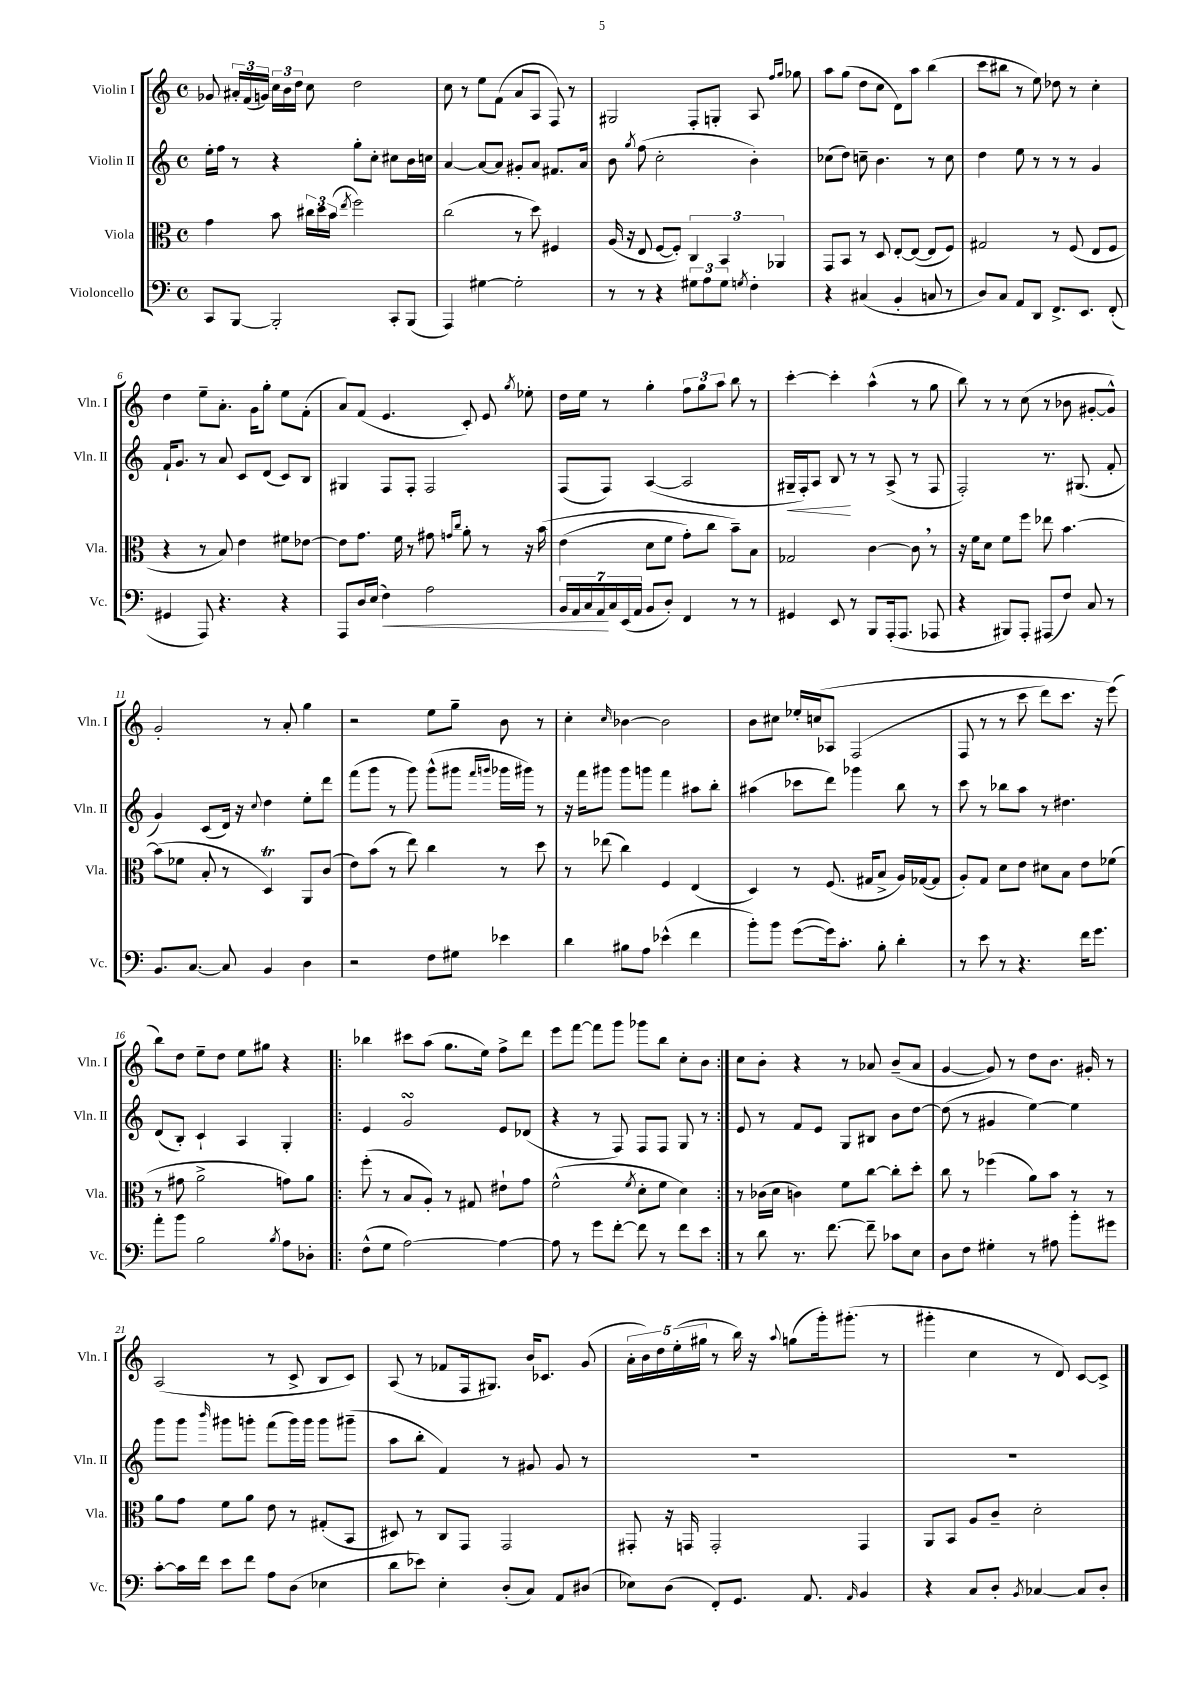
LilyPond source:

<<
\new StaffGroup <<
\new Staff = "s0" \with { instrumentName = "Violin I" shortInstrumentName = "Vln. I" } {
    \clef treble \key c \major \defaultTimeSignature \time 4/4
    \autoBeamOff ges'8 \tuplet 3/2 { ais'16[-. f'16( g'16]) } \tuplet 3/2 { c''16[ b'16 d''16] } c''8 d''2 |
    c''8 r8 e''8[ f'8]( a'8[ a8] f8) r8 |
    gis2 f8[-. g8]-. a8 \grace { f''16[ g''16] } ges''8 |
    a''8[ g''8]( d''8[ c''8] d'8[) a''8] b''4( |
    c'''8[ bis''8] r8 e''8) des''8 r8 c''4-. |
    d''4 e''8[-- a'8.]-. g'16[ g''8]-. e''8[ f'8]-.( |
    a'8[) f'8]( e'4. c'8-.) e'8 \acciaccatura { g''8 } ees''8-. |
    d''16[ e''16] r8 g''4-. \tuplet 3/2 { f''8[ g''8 a''8] } b''8 r8 |
    c'''4~-. c'''4-. a''4-^( r8 g''8 |
    b''8) r8 r8 c''8( r8 bes'8 gis'8[~-. gis'8]-^) |
    g'2-. r8 a'8-. g''4 |
    r2 e''8[ g''8]-- b'8 r8 |
    c''4-. \grace { c''16 } bes'4~ bes'2 |
    b'8[ cis''8] ees''16[-. c''16\( aes8] f2( |
    f8 r8 r8 c'''8 d'''8[) c'''8.] r16 e'''8(\) |
    b''8[) d''8] e''8[-- d''8] e''8[ gis''8] r4 |
    \repeat volta 2 { bes''4 cis'''8[ a''8]( g''8.[ e''16]) f''8[-> d'''8] |
    e'''8[ f'''8]~ f'''8[ g'''8] ges'''8[ b''8] c''8[-. b'8] | }
    c''8[ b'8]-. r4 r8 aes'8 b'8[--( aes'8] |
    g'4~ g'8) r8 d''8[ b'8.] gis'16-. r8 |
    a2( r8 c'8-> b8[ c'8]) |
    a8( r8 fes'8[ f16 gis8.]) b'16[ ces'8.] g'8( |
    \tuplet 5/4 { a'16[-. b'16) d''16 e''16-.( gis''16] } r8 b''16) r16 \appoggiatura { a''8 } g''8[( g'''16-.) gis'''8.]-.( r8 |
    gis'''4-. c''4 r8 d'8) c'8[~ c'8]-> \bar "|." |
}
\new Staff = "s1" \with { instrumentName = "Violin II" shortInstrumentName = "Vln. II" } {
    \clef treble \key c \major \defaultTimeSignature \time 4/4
    \autoBeamOff e''16[-. f''16] r8 r4 g''8[-. c''8]-. cis''8[ b'16 c''16] |
    a'4~ a'8[~ a'8] gis'8[-. a'8] fis'8.[ a'16] |
    b'8 \acciaccatura { g''8 } f''8( c''2-. b'4-.) |
    ces''8[( d''8]) c''8-- b'4. r8 c''8 |
    d''4 e''8 r8 r8 r8 g'4 |
    f'16[-! g'8.] r8 a'8 c'8[ d'8]( c'8[) b8] |
    gis4 f8[ f8]-. f2 |
    f8[( f8]) a4~( a2 |
    gis16[--\< f16-.) a8] b8\! r8 r8 a8->( r8 f8 |
    f2-.) r8. gis8.( f'8-. |
    g'4) c'8[( d'16]) r16 \appoggiatura { c''8 } d''4 e''8[-. d'''8] |
    f'''8[( g'''8] r8 g'''8) g'''8[-^( gis'''8] \grace { f'''16[ g'''16] } ges'''16[ gis'''16]) r8 |
    r16 f'''16[ gis'''8] gis'''8[ g'''8] f'''4 ais''8[ b''8]-. |
    ais''4( ces'''8[ d'''8]) ges'''4 b''8 r8 |
    c'''8 r8 bes''8[ a''8] r8 dis''4. |
    d'8[( b8]-.) c'4-! a4 g4-. |
    \repeat volta 2 { e'4 g'2\turn e'8[ des'8]( |
    r4 r8 f8) f8[ f8] g8 r8 | }
    e'8 r8 f'8[ e'8] g8[ bis8] b'8[ d''8]~ |
    d''8( r8 gis'4 e''4~) e''4 |
    g'''8[ g'''8] \grace { b'''16 } gis'''8[ g'''8]-. f'''8[( g'''16) g'''16] g'''8[ gis'''8]--( |
    a''8[ b''8]-. f'4) r8 gis'8 gis'8 r8 |
    R1 |
    R1 \bar "|." |
}
\new Staff = "s2" \with { instrumentName = "Viola" shortInstrumentName = "Vla." } {
    \clef alto \key c \major \defaultTimeSignature \time 4/4
    \autoBeamOff g'4 b'8 \tuplet 3/2 { cis''16[ d''16 b'16]( } \acciaccatura { e''8 } f''2) |
    c''2( r8 d''8) fis4 |
    a16( r16 e8 f8[~ f8]-.) \tuplet 3/2 { c4 b,4 aes,4 } |
    g,8[ b,8] r8 d8 e8[~-. e8]~( e8[ f8]) |
    gis2 r8 f8( e8[ f8] |
    r4 r8 b8) e'4 fis'8[ ees'8]~ |
    ees'8[ g'8.] f'16 r8 gis'8 \grace { g'16[ c''16] } a'8-. r8 r16 b'16\( |
    e'4( d'8[ f'8] g'8[-.) c''8] b'8[--\) b8] |
    ges2 c'4~ c'8 \breathe r8 |
    r16 f'16[ d'8] f'8[ f''8] ees''8 b'4.~ |
    b'8[( fes'8] b8-. r8 d4\trill) a,8[ c'8]( |
    e'8[) b'8]( r8 e''8) c''4 r8 d''8 |
    r8 ees''8( c''4) f4 e4( |
    d4) r8 f8.( gis16[ b8]-> a16[) ges16~( ges8] |
    a8[-.) g8] d'8[ e'8] dis'8[ b8] e'8[ fes'8]( |
    r8 gis'8 a'2-> g'8[) a'8] |
    \repeat volta 2 { f''8-.( r8 b8[ a8]-.) r8 gis8 eis'8[-! g'8] |
    f'2-^( \acciaccatura { f'8 } d'8[-. f'8] d'4) | }
    r8 ces'16[( d'16] c'4) f'8[ c''8]~ c''8[-. d''8]-. |
    c''8 r8 fes''4( a'8[) b'8] r8 r8 |
    a'8[ g'8] f'8[ a'8] e'8 r8 gis8[-.( b,8] |
    dis8) r8 c8[ g,8] g,2 |
    gis,8-. r16 g,16 g,2-. g,4 |
    a,8[ b,8] a8[ c'8]-- d'2-. \bar "|." |
}
\new Staff = "s3" \with { instrumentName = "Violoncello" shortInstrumentName = "Vc." } {
    \clef bass \key c \major \defaultTimeSignature \time 4/4
    \autoBeamOff c,8[ b,,8]~ b,,2-. c,8[-. b,,8]( |
    a,,4) gis4~ gis2-. |
    r8 r8 r4 \tuplet 3/2 { gis8[ a8 gis8] } \acciaccatura { g8 } f4-. |
    r4 cis4( b,4-. c8 r8 |
    d8[) c8] a,8[ d,8] f,8.[-> e,8.] f,8-.( |
    gis,4 a,,8) r4. r4 |
    a,,8[ d16 e16]( f4\<) a2 |
    \tuplet 7/4 { b,16[ a,16 c16 a,16\! c16 e,16( a,16] } b,8[ d8]-.) f,4 r8 r8 |
    gis,4 e,8 r8 b,,8[ a,,16-.( a,,8.] aes,,8 |
    r4 bis,,8[) a,,8]-. ais,,8[( f8]) c8 r8 |
    b,8.[ c8.]~ c8 b,4 d4 |
    r2 f8[ gis8] ees'4 |
    d'4 bis8[ a8] ees'4-^( f'4 |
    b'8[-.) b'8] g'8[~( g'16) c'8.]-. b8-. d'4-. |
    r8 e'8 r8 r4. f'16[ g'8.] |
    a'8[-. b'8] b2 \acciaccatura { b8 } a8[ des8]-. |
    \repeat volta 2 { f8[-^( g8] a2~) a4~ |
    a8 r8 g'8[ f'8]~-. f'8 r8 f'8[ e'8] | }
    r8 d'8 r8. f'8.~ f'8-- ces'8[ e8] |
    d8[ f8] gis4-. r8 ais8 b'8[-. gis'8] |
    c'8[~-. c'16 f'16] e'8[ f'8] a8[ d8]( ees4 |
    d'8[ ees'8]) e4-. d8[-.( c8]) a,8[ dis8]( |
    ees8[) d8]( f,8[-.) g,8.] a,8. \grace { a,16 } b,4 |
    r4 c8[ d8]-. \acciaccatura { b,8 } ces4~ ces8[ d8]-. \bar "|." |
}
>>
>>
